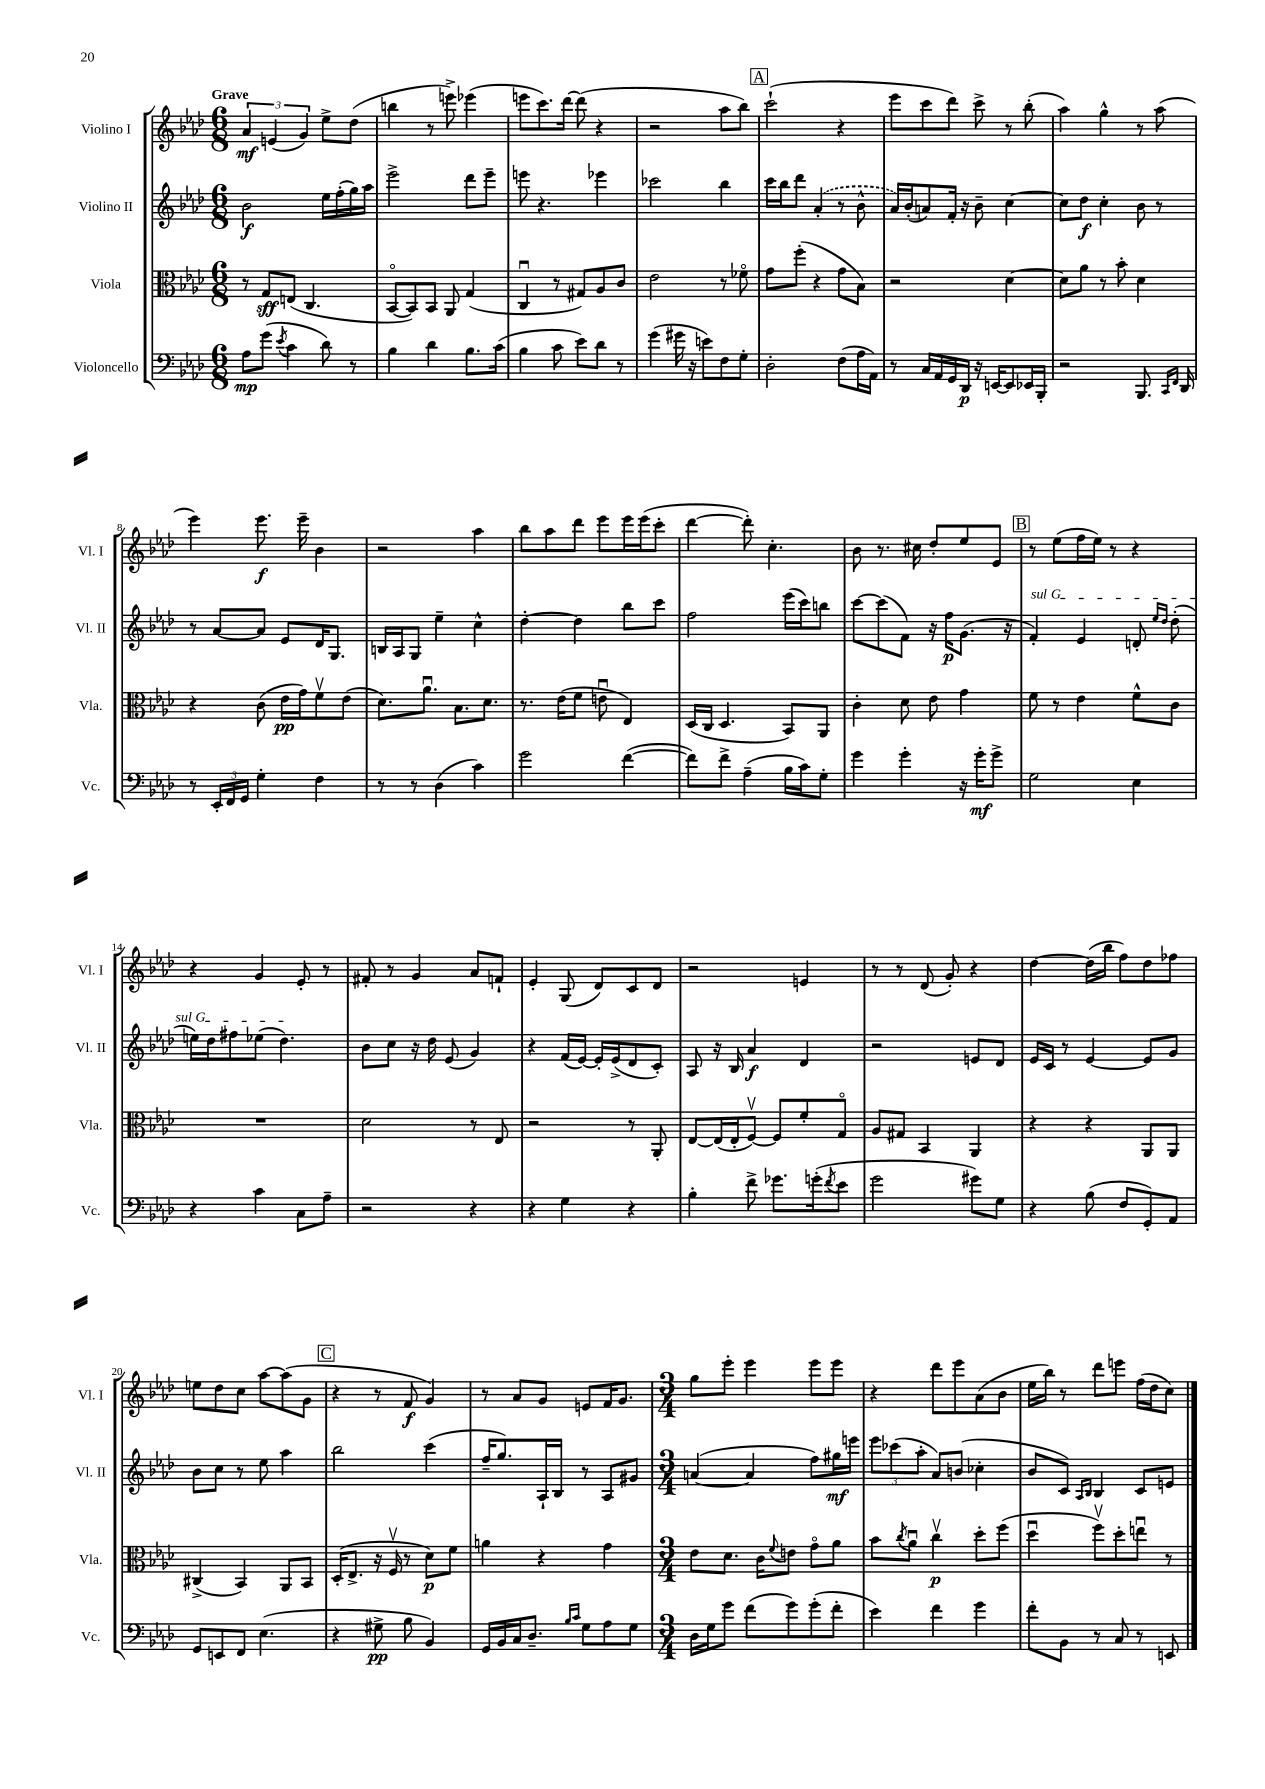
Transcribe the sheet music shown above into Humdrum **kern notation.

**kern	**kern	**kern	**kern
*staff4	*staff3	*staff2	*staff1
*clefF4	*clefC3	*clefG2	*clefG2
*k[b-e-a-d-]	*k[b-e-a-d-]	*k[b-e-a-d-]	*k[b-e-a-d-]
*M6/8	*M6/8	*M6/8	*M6/8
8A-	8r	2b-	6a-
(8g	8G	.	.
.	.	.	(6e
8qe-	.	.	.
4c	(8E	.	.
.	.	.	6g)
.	4.C	.	.
8d-)	.	16ee-	8ee-^
.	.	(16ff'	.
8r	.	16gg)	(8dd-
.	.	16aa-	.
=	=	=	=
4B-	[8BB-o	2eee-^	4bb
.	8BB-])	.	.
4d-	8BB-	.	8r
.	8AA-	.	8eee^)
8.B-	(4G	8ddd-	(4eee-
.	.	8eee-~	.
(16c	.	.	.
=	=	=	=
4B-	4Cu	8eee	8eee
.	.	4.r	8.ccc)
8c	8r	.	.
.	.	.	[16ddd-
8e-)	8G#)	.	(8ddd-]
8d-	8A-	4eee-	4r
8r	8c	.	.
=	=	=	=
(4g	2e-	2ccc-	2r
16g#	.	.	.
16r	.	.	.
8e)	.	.	.
8F	8r	4bb-	8aa-
8G'	8f-o	.	8bb-)
=	=	=	=
2D-'	8g	16ccc	(2ccc`
.	.	16bb-	.
.	(8ff'	8ddd-	.
.	4r	(4a-'	.
(8F	8g	8r	4r
16A-	8B-)	8b-^^	.
16AA-)	.	.	.
=	=	=	=
8r	2r	16a-)	8eee-
.	.	(16b-'	.
16C	.	8a)	8ccc
16AA-	.	.	.
16GG	.	16f'	8ddd-)
16DD-	.	16r	.
16r	.	8b-~	8ccc^
[16EE	.	.	.
8EE]	[4d-	[4cc	8r
16EE-	.	.	(8bb-'
16BBB-'	.	.	.
=	=	=	=
2r	8d-]	8cc]	4aa-)
.	8a-	8dd-	.
.	8r	4cc'	4gg^^
.	8b-'	.	.
8.BBB-	4d-	8b-	8r
.	.	8r	(8aa-
16qqCC	.	.	.
16qqFF	.	.	.
16DD-	.	.	.
=	=	=	=
8r	4r	8r	4eee-)
24EE-'	.	[8a-	.
24FF	.	.	.
24GG	.	.	.
4G'	(8c	8a-]	8.eee-
.	16e-	8e-	.
.	16g)	.	16eee-~
4F	8fv	16d-	4b-
.	.	8.G	.
.	(8e-	.	.
=	=	=	=
8r	8.d-)	16B	2r
.	.	16A-	.
8r	.	8G	.
.	8.a-u	.	.
(4D-	.	4ee-~	.
.	8.B-	.	.
4c)	.	4cc^^	4aa-
.	8.d-	.	.
=	=	=	=
2g	8.r	[4dd-'	8bb-
.	.	.	8aa-
.	(16e-	.	.
.	8f	4dd-]	8ddd-
.	8eu	.	8eee-
([4f	4E-)	8bb-	16eee-
.	.	.	(16eee-
.	.	8ccc	8ccc'
=	=	=	=
8f])	(16D-	2ff	[4ddd-
.	16C	.	.
8f^	4.D-	.	.
(4A-~	.	.	8ddd-'])
.	.	.	4.cc'
16B-	8BB-)	(16eee-	.
16c)	.	16ccc)	.
8G'	8AA-	8bb	.
=	=	=	=
4g	4c'	[8ccc	8b-
.	.	(8ccc]	8.r
4g'	8d-	8f)	.
.	.	.	16cc#
.	8e-	16r	8dd-'
.	.	16ff	.
16r	4g	(8.g	8ee-
16g'	.	.	.
8g^	.	.	8e-
.	.	16r	.
=	=	=	=
2G	8f	4f')	8r
.	8r	.	(8ee-
.	4e-	4e-	16ff
.	.	.	16ee-)
.	.	.	8r
4E-	8f^^	8d'	4r
.	.	16qqee-	.
.	.	16qqdd-	.
.	8c	(8dd-'	.
=	=	=	=
4r	2.r	16ee)	4r
.	.	16dd-	.
.	.	8ff#	.
4c	.	(8ee-	4g
.	.	4.dd-)	.
8C	.	.	8e-'
8A-~	.	.	8r
=	=	=	=
2r	2d-	8b-	8f#'
.	.	8cc	8r
.	.	16r	4g
.	.	16dd-	.
.	.	(8e-	.
4r	8r	4g)	8a-
.	8E-	.	8f`
=	=	=	=
4r	2r	4r	4e-'
4G	.	(16f	(8G
.	.	[16e-)	.
.	.	16e-']	8d-)
.	.	(16e-^	.
4r	8r	8d-	8c
.	8AA-'	8c')	8d-
=	=	=	=
4B-'	[8E-	8A-	2r
.	(16E-]	16r	.
.	16E-'	16B-	.
8f^	[8Fv)	4a-	.
8.g-	8F]	.	.
.	8f'	4d-	4e
(16g'	.	.	.
8qf	.	.	.
8e-	8Go	.	.
=	=	=	=
2g	8A-	2r	8r
.	8G#	.	8r
.	4BB-	.	(8d-
.	.	.	8g')
8g#)	4AA-	8e	4r
8G	.	8d-	.
=	=	=	=
4r	4r	16e-	[4dd-
.	.	16c	.
.	.	8r	.
(8B-	4r	[4e-	(16dd-]
.	.	.	16bb-
8F	.	.	8ff)
8GG')	8AA-	8e-]	8dd-
8AA-	8AA-	8g	8ff-
=	=	=	=
8GG	(4C#^	8b-	8ee
8EE	.	8cc	8dd-
8FF	4BB-)	8r	8cc
(4.E-	.	8ee-	[8aa-
.	8AA-	4aa-	(8aa-]
.	8BB-	.	8g
=	=	=	=
4r	(16D-'	2bb-	4r
.	8.E-^	.	.
8G#^	16r	.	8r
.	16Fv	.	.
8B-	8r	.	8f
4BB-)	8d-)	(4ccc	4g)
.	8f	.	.
=	=	=	=
16GG	4a	16ff~	8r
16BB-	.	8.gg)	.
16C	.	.	8a-
8.D-~	.	.	.
.	4r	16A-`	8g
.	.	16B-	.
16qqB-	.	.	.
16qqc	.	.	.
8G	.	8r	8e
8A-	4g	8A-	16f
.	.	.	8.g
8G	.	8g#	.
=	=	=	=
*M3/4	*M3/4	*M3/4	*M3/4
16D-	8e-	([4a	8gg
16G	.	.	.
8g	8.d-	.	8eee-'
(8f	.	4a]	4eee-
.	16c	.	.
.	8qqf	.	.
8g)	8e	.	.
(8g'	8go	8ff)	8eee-
8f'	8a-	16gg#	8eee-
.	.	16eee	.
=	=	=	=
4e-)	8b-	12eee-	4r
.	.	(12ccc-	.
.	8qcc	.	.
.	8a-u	.	.
.	.	12aa-'	.
4f	4ccv	8a-)	8ddd-
.	.	(8b	8eee-
4g	8dd-'	4cc-'	(8a-
.	(8ff	.	8b-
=	=	=	=
8f'	4dd-u	8b-	16ee-
.	.	.	16bb-)
8BB-	.	8c)	8r
.	.	16qqA-	.
.	.	16qqB-	.
8r	8ffv)	4B-	8ddd-
8C	8dd-'	.	8eee
8r	8eeu	8c	(16ff
.	.	.	16dd-
8EE	8r	8e	8cc)
==	==	==	==
*-	*-	*-	*-
